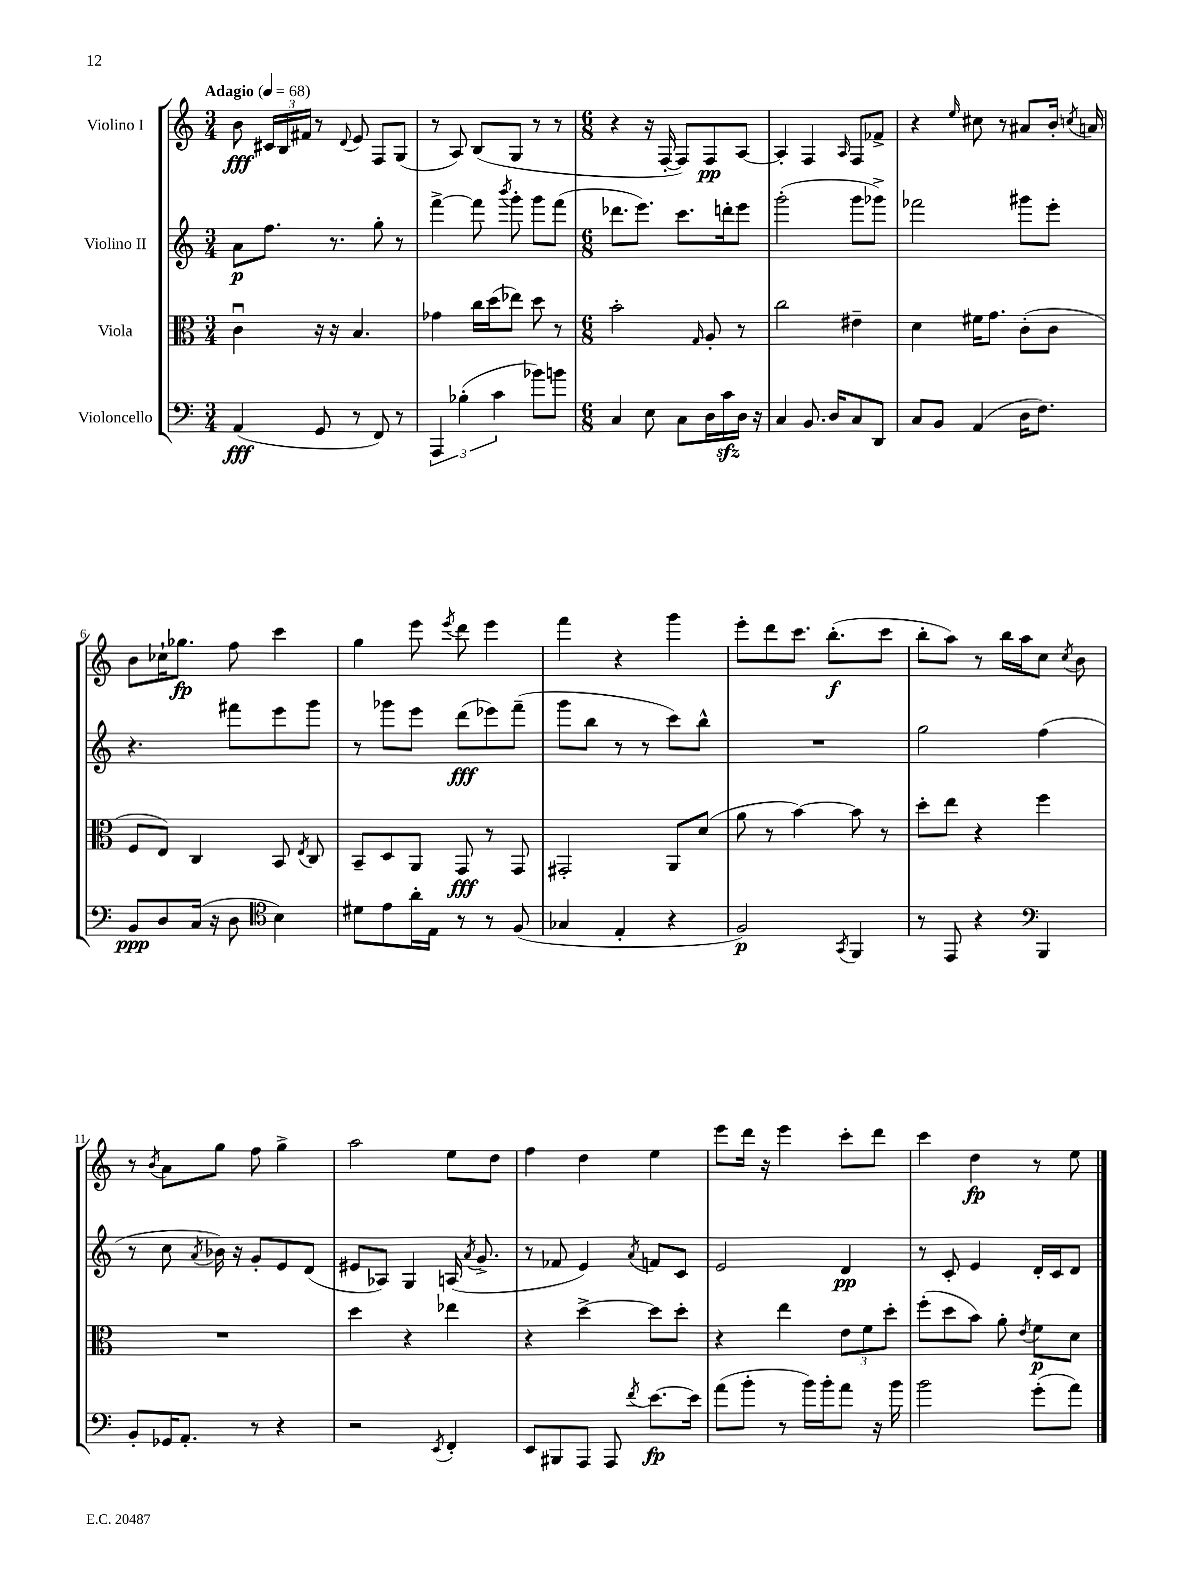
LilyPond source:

<<
\new StaffGroup <<
\new Staff = "s0" \with { instrumentName = "Violino I" } {
    \clef treble \key c \major \numericTimeSignature \time 3/4 \tempo "Adagio" 4 = 68
    \autoBeamOff b'8\fff \tuplet 3/2 { cis'16[ b16 fis'16] } r8 \appoggiatura { d'8 } e'8 f8[ g8]( |
    r8 a8) b8[( g8] r8 r8 |
    \numericTimeSignature \time 6/8 r4 r16 f16~-. f8[) f8\pp a8]~ |
    a4-. f4 \grace { a16 } f8[ fes'8]-> |
    r4 \grace { e''16 } cis''8 r8 ais'8[ b'16]-. \acciaccatura { c''8 } a'16 |
    b'8[ ces''16-! ges''8.]\fp f''8 c'''4 |
    g''4 e'''8 \acciaccatura { e'''8 } d'''8 e'''4 |
    f'''4 r4 g'''4 |
    e'''8[-. d'''8 c'''8.] b''8.[-.\f( c'''8] |
    b''8[-. a''8]) r8 b''16[ a''16 c''8] \acciaccatura { c''8 } b'8 |
    r8 \acciaccatura { b'8 } a'8[ g''8] f''8 g''4-> |
    a''2 e''8[ d''8] |
    f''4 d''4 e''4 |
    e'''8[ d'''16] r16 e'''4 c'''8[-. d'''8] |
    c'''4 d''4\fp r8 e''8 \bar "|." |
}
\new Staff = "s1" \with { instrumentName = "Violino II" } {
    \clef treble \key c \major \numericTimeSignature \time 3/4
    \autoBeamOff a'8[\p f''8.] r8. g''8-. r8 |
    f'''4~-> f'''8 \acciaccatura { b'''8 } g'''8-. g'''8[ f'''8]( |
    \numericTimeSignature \time 6/8 des'''8.[ e'''8.]) c'''8.[ d'''16-. e'''8] |
    g'''2-.( g'''8[ ges'''8]->) |
    fes'''2 gis'''8[ e'''8]-. |
    r4. fis'''8[ e'''8 g'''8] |
    r8 ges'''8[ e'''8] d'''8[\fff( ees'''8) f'''8]--( |
    g'''8[ b''8] r8 r8 c'''8[) b''8]-^ |
    R2. |
    g''2 f''4( |
    r8 c''8 \acciaccatura { a'8 } bes'16) r16 g'8[-. e'8 d'8]( |
    eis'8[ aes8]) g4 a16( \acciaccatura { a'8 } g'8.-> |
    r8 fes'8 e'4) \acciaccatura { a'8 } f'8[ c'8] |
    e'2 d'4\pp |
    r8 c'8-. e'4 d'16[-. c'16 d'8] \bar "|." |
}
\new Staff = "s2" \with { instrumentName = "Viola" } {
    \clef alto \key c \major \numericTimeSignature \time 3/4
    \autoBeamOff c'4\downbow r16 r16 b4. |
    ges'4 c''16[ d''16( ees''8]) d''8 r8 |
    \numericTimeSignature \time 6/8 b'2-. \grace { g16 } a8-. r8 |
    c''2 eis'4-- |
    d'4 fis'16[ g'8.] c'8[-.( c'8] |
    f8[ e8]) c4 b,8 \acciaccatura { e8 } c8 |
    b,8[-- d8 a,8] g,8\fff r8 g,8 |
    gis,2-. a,8[ d'8]( |
    a'8 r8 b'4~) b'8 r8 |
    d''8[-. e''8] r4 f''4 |
    R2. |
    d''4 r4 ees''4 |
    r4 d''4~-> d''8[ d''8]-. |
    r4 e''4 \tuplet 3/2 { e'8[ f'8 d''8]-. } |
    f''8[-.( d''8 b'8]) a'8-. \acciaccatura { e'8 } f'8[\p d'8] \bar "|." |
}
\new Staff = "s3" \with { instrumentName = "Violoncello" } {
    \clef bass \key c \major \numericTimeSignature \time 3/4
    \autoBeamOff a,4\fff( g,8 r8 f,8) r8 |
    \tuplet 3/2 { a,,4 bes4-.( c'4 } bes'8[) b'8] |
    \numericTimeSignature \time 6/8 c4 e8 c8[ d16 c'16\sfz d16] r16 |
    c4 b,8. d16[ c8 d,8] |
    c8[ b,8] a,4( d16[ f8.]) |
    b,8[\ppp d8 c16]( r16 d8 \clef tenor b4) |
    dis'8[ e'8 a'16-. e16] r8 r8 f8( |
    ges4 e4-. r4 |
    f2\p) \acciaccatura { g,8 } f,4 |
    r8 e,8 r4 \clef bass b,,4 |
    b,8[-. ges,16 a,8.]-. r8 r4 |
    r2 \acciaccatura { e,8 } f,4-. |
    e,8[ bis,,8 a,,8] a,,8 \acciaccatura { f'8 } e'8.[~\fp e'16] |
    a'8[( b'8]-. r8 b'16[) b'16-. a'8] r16 b'16 |
    b'2 g'8[-.( a'8]) \bar "|." |
}
>>
>>
